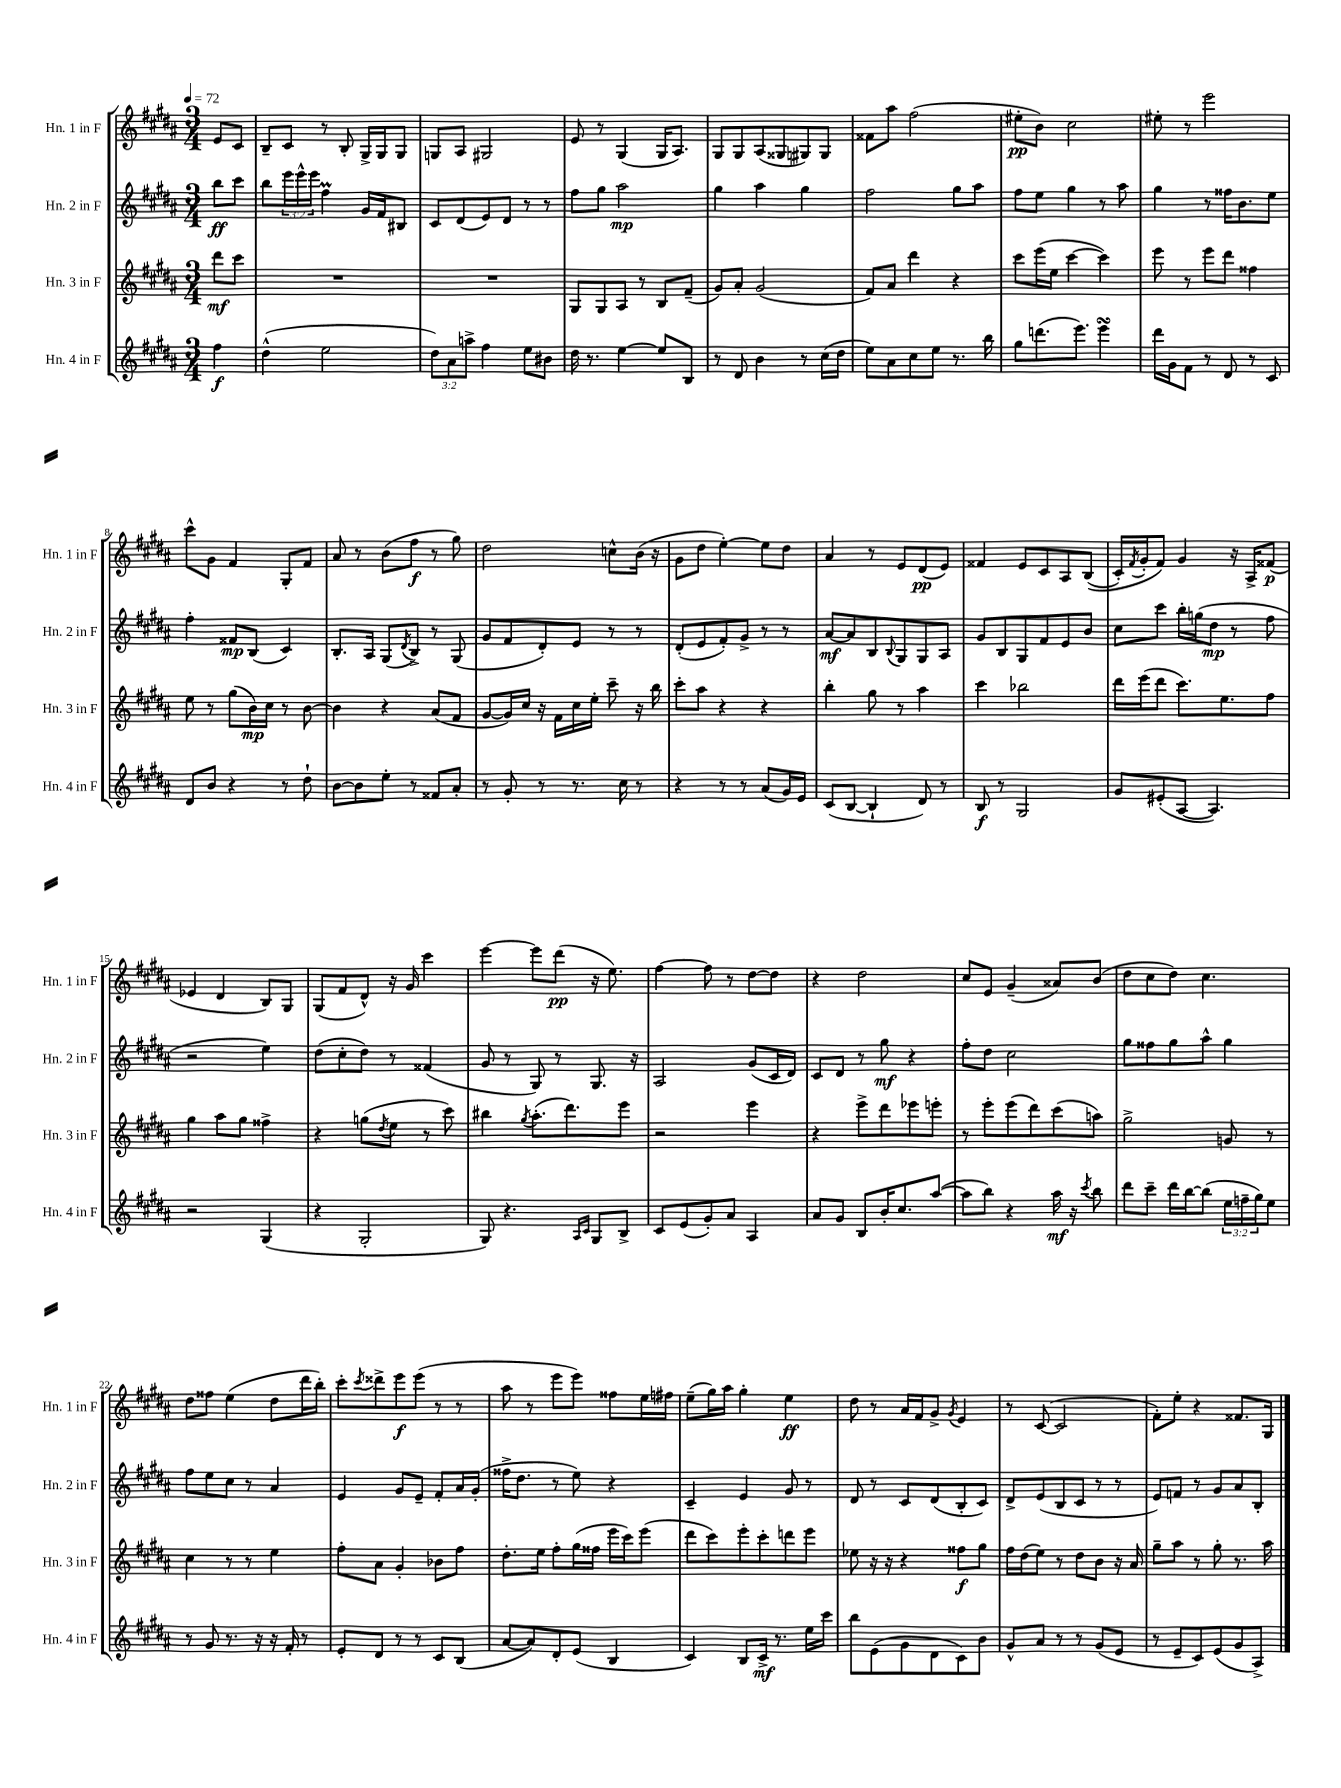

**kern	**kern	**kern	**kern
*staff4	*staff3	*staff2	*staff1
*clefG2	*clefG2	*clefG2	*clefG2
*k[f#c#g#d#a#]	*k[f#c#g#d#a#]	*k[f#c#g#d#a#]	*k[f#c#g#d#a#]
*M3/4	*M3/4	*M3/4	*M3/4
*MM72	*MM72	*MM72	*MM72
4ff#	8ddd#	8bb	8e
.	8ccc#	8ccc#	8c#
=	=	=	=
(4dd#^^	2.r	8bb	8B~
.	.	24eee	8c#
.	.	24eee^^	.
.	.	24eee	.
2ee	.	4ff#	8r
.	.	.	8B'
.	.	16g#	16G#^
.	.	16f#	16G#
.	.	8B#	8G#
=	=	=	=
12dd#)	2.r	8c#	8G
12a#	.	.	.
.	.	(8d#	8A#
12aa^	.	.	.
4ff#	.	8e)	2G#
.	.	8d#	.
8ee	.	8r	.
8b#	.	8r	.
=	=	=	=
16dd#	8G#	8ff#	8e
8.r	.	.	.
.	8G#	8gg#	8r
[4ee	8A#	2aa#	(4G#
.	8r	.	.
8ee]	8B	.	16G#
.	.	.	8.A#)
8B	(8f#~	.	.
=	=	=	=
8r	8g#)	4gg#	8G#
8d#	8a#'	.	8G#
4b	(2g#	4aa#	(8A#
.	.	.	8G##
8r	.	4gg#	8G#)
(16cc#	.	.	8G#
16dd#	.	.	.
=	=	=	=
8ee)	8f#)	2ff#	8f##
8a#	8a#	.	8aa#
8cc#	4ddd#	.	(2ff#
8ee	.	.	.
8.r	4r	8gg#	.
.	.	8aa#	.
16bb	.	.	.
=	=	=	=
8gg#	8ccc#	8ff#	8ee#'
(8.ddd	(16eee	8ee	8b)
.	16ee	.	.
.	[4ccc#	4gg#	2cc#
8.eee)	.	.	.
4eee	4ccc#])	8r	.
.	.	8aa#	.
=	=	=	=
16ddd#	8eee	4gg#	8ee#'
16g#	.	.	.
8f#	8r	.	8r
8r	8eee	8r	2eee
8d#	8ddd#	16ff##	.
.	.	8.b	.
8r	4ff##	.	.
8c#	.	8ee	.
=	=	=	=
8d#	8ee	4ff#'	8ccc#^^
8b	8r	.	8g#
4r	(8gg#	8f##	4f#
.	16b)	(8B	.
.	16cc#	.	.
8r	8r	4c#)	8G#'
8dd#`	[8b	.	8f#
=	=	=	=
[8b	4b]	8.B'	8a#
8b]	.	.	8r
.	.	16A#	.
8ee'	4r	(8G#	(8b
.	.	8qd#	.
8r	.	8B^)	8ff#
8f##	(8a#	8r	8r
8a#'	8f#	(8G#	8gg#)
=	=	=	=
8r	[8g#	8g#	2dd#
8g#'	16g#])	8f#	.
.	16cc#	.	.
8r	16r	8d#')	.
.	16f#	.	.
8.r	16cc#	8e	.
.	16ee'	.	.
.	8ccc#~	8r	8cc^^
16cc#	.	.	.
8r	16r	8r	(16b
.	16bb	.	16r
=	=	=	=
4r	8ccc#'	(8d#'	8g#
.	8aa#	8e	8dd#
8r	4r	8f#')	[4ee')
8r	.	8g#^	.
(8a#	4r	8r	8ee]
16g#)	.	8r	8dd#
16e	.	.	.
=	=	=	=
(8c#	4bb'	[8a#	4a#
[8B	.	8a#]	.
4B`]	8gg#	8B	8r
.	.	8qqB	.
.	8r	8G#	8e
8d#)	4aa#	8G#	(8d#
8r	.	8A#	8e)
=	=	=	=
8B	4ccc#	8g#	4f##
8r	.	8B	.
2G#	2bb-	8G#	8e
.	.	8f#	8c#
.	.	8e	8A#
.	.	8b	&((8B
=	=	=	=
8g#	16ddd#	8cc#	16c#')
.	.	.	8qf#
.	(16eee	.	16g#'
(8e#'	8ddd#	8ccc#	8f#&)
[8A#	8.ccc#)	16bb'	4g#
.	.	(16gg	.
4.A#])	.	8dd#	.
.	8.ee	.	.
.	.	8r	16r
.	.	.	16A#^
.	8ff#	8ff#	(8f##
=	=	=	=
2r	4gg#	2r	4e-
.	8aa#	.	4d#
.	8gg#	.	.
(4G#	4ff##^	4ee)	8B)
.	.	.	8G#
=	=	=	=
4r	4r	(8dd#	(8G#
.	.	8cc#'	8f#
2G#'	(8gg	8dd#)	8d#^^)
.	8qdd#	.	.
.	8ee	8r	16r
.	.	.	16g#
.	8r	(4f##	4ccc#
.	8ccc#)	.	.
=	=	=	=
8G#)	4bb#	8g#	[4eee
4.r	.	8r	.
.	8qgg#	.	.
.	(8.aa#'	8G#)	8eee]
.	.	8r	(8ddd#
.	8.ddd#)	.	.
16qqA#	.	.	.
16qqc#	.	.	.
8G#	.	8.G#	16r
.	.	.	8.ee)
8B^	8eee	.	.
.	.	16r	.
=	=	=	=
8c#	2r	2A#	[4ff#
(8e	.	.	.
8g#')	.	.	8ff#]
8a#	.	.	8r
4A#	4eee	(8g#	[8dd#
.	.	16c#	8dd#]
.	.	16d#)	.
=	=	=	=
8a#	4r	8c#	4r
8g#	.	8d#	.
8B	8eee^	8r	2dd#
16b'	8ddd#	8gg#	.
8.cc#	.	.	.
.	8eee-	4r	.
([8aa#	8eee'	.	.
=	=	=	=
8aa#]	8r	8ff#'	8cc#
8bb)	8eee'	8dd#	8e
4r	(8eee	2cc#	(4g#~
.	8ddd#)	.	.
16aa#	(8ccc#	.	8a##)
16r	.	.	.
8qccc#	.	.	.
8bb	8aa)	.	(8b
=	=	=	=
8ddd#	2gg#^	8gg#	8dd#
8ccc#~	.	8ff##	8cc#
16ddd#	.	8gg#	8dd#)
[16bb	.	.	.
(8bb]	.	8aa#^^	4.cc#
24ee	8g	4gg#	.
24ff~	.	.	.
24gg#)	.	.	.
8ee	8r	.	.
=	=	=	=
8r	4cc#	8ff#	8dd#
8g#	.	8ee	8ff##
8.r	8r	8cc#	(4ee
.	8r	8r	.
16r	.	.	.
16r	4ee	4a#	8dd#
16f#'	.	.	.
8r	.	.	16ddd#
.	.	.	16bb')
=	=	=	=
8e'	8ff#'	4e	8ccc#'
.	.	.	8qccc#
8d#	8a#	.	8ddd##^
8r	4g#'	8g#	8eee
8r	.	8e~	(8eee
8c#	8b-	8f#'	8r
(8B	8ff#	16a#	8r
.	.	(16g#'	.
=	=	=	=
[8a#	8.dd#'	16ff##^	8aa#
.	.	8.dd#	.
8a#])	.	.	8r
.	16ee	.	.
8d#'	8ff#'	8r	8eee
(8e	(16gg#	8ee)	8eee)
.	16ff##	.	.
4B	16eee	4r	8ff##
.	16ccc#)	.	.
.	(8eee	.	16ee
.	.	.	16ff#
=	=	=	=
4c#)	8ddd#	4c#~	(8ee~
.	8ccc#)	.	16gg#)
.	.	.	16aa#
8B	8eee'	4e	4gg#'
16c#^	8ccc#'	.	.
8.r	.	.	.
.	8ddd	8g#	4ee
16ee	8eee	8r	.
16ccc#	.	.	.
=	=	=	=
8bb	8ee-	8d#	8dd#
(8e	16r	8r	8r
.	16r	.	.
8g#	4r	8c#	16a#
.	.	.	16f#
8d#	.	(8d#	8g#^
.	.	.	8qg#
8c#)	8ff##	8B'	4e
8b	8gg#	8c#)	.
=	=	=	=
8g#^^	16ff#	8d#^	8r
.	(16dd#	.	.
8a#	8ee)	(8e	([8c#
8r	8r	8B	2c#]
8r	8dd#	8c#	.
(8g#	8b	8r	.
8e	16r	8r	.
.	16a#	.	.
=	=	=	=
8r	8gg#~	8e)	8f#')
8e~	8aa#	8f	8ee'
8c#)	8r	8r	4r
(8e	8gg#'	8g#	.
8g#	8.r	8a#	8.f##
8A#^)	.	8B'	.
.	16aa#	.	16G#
==	==	==	==
*-	*-	*-	*-
